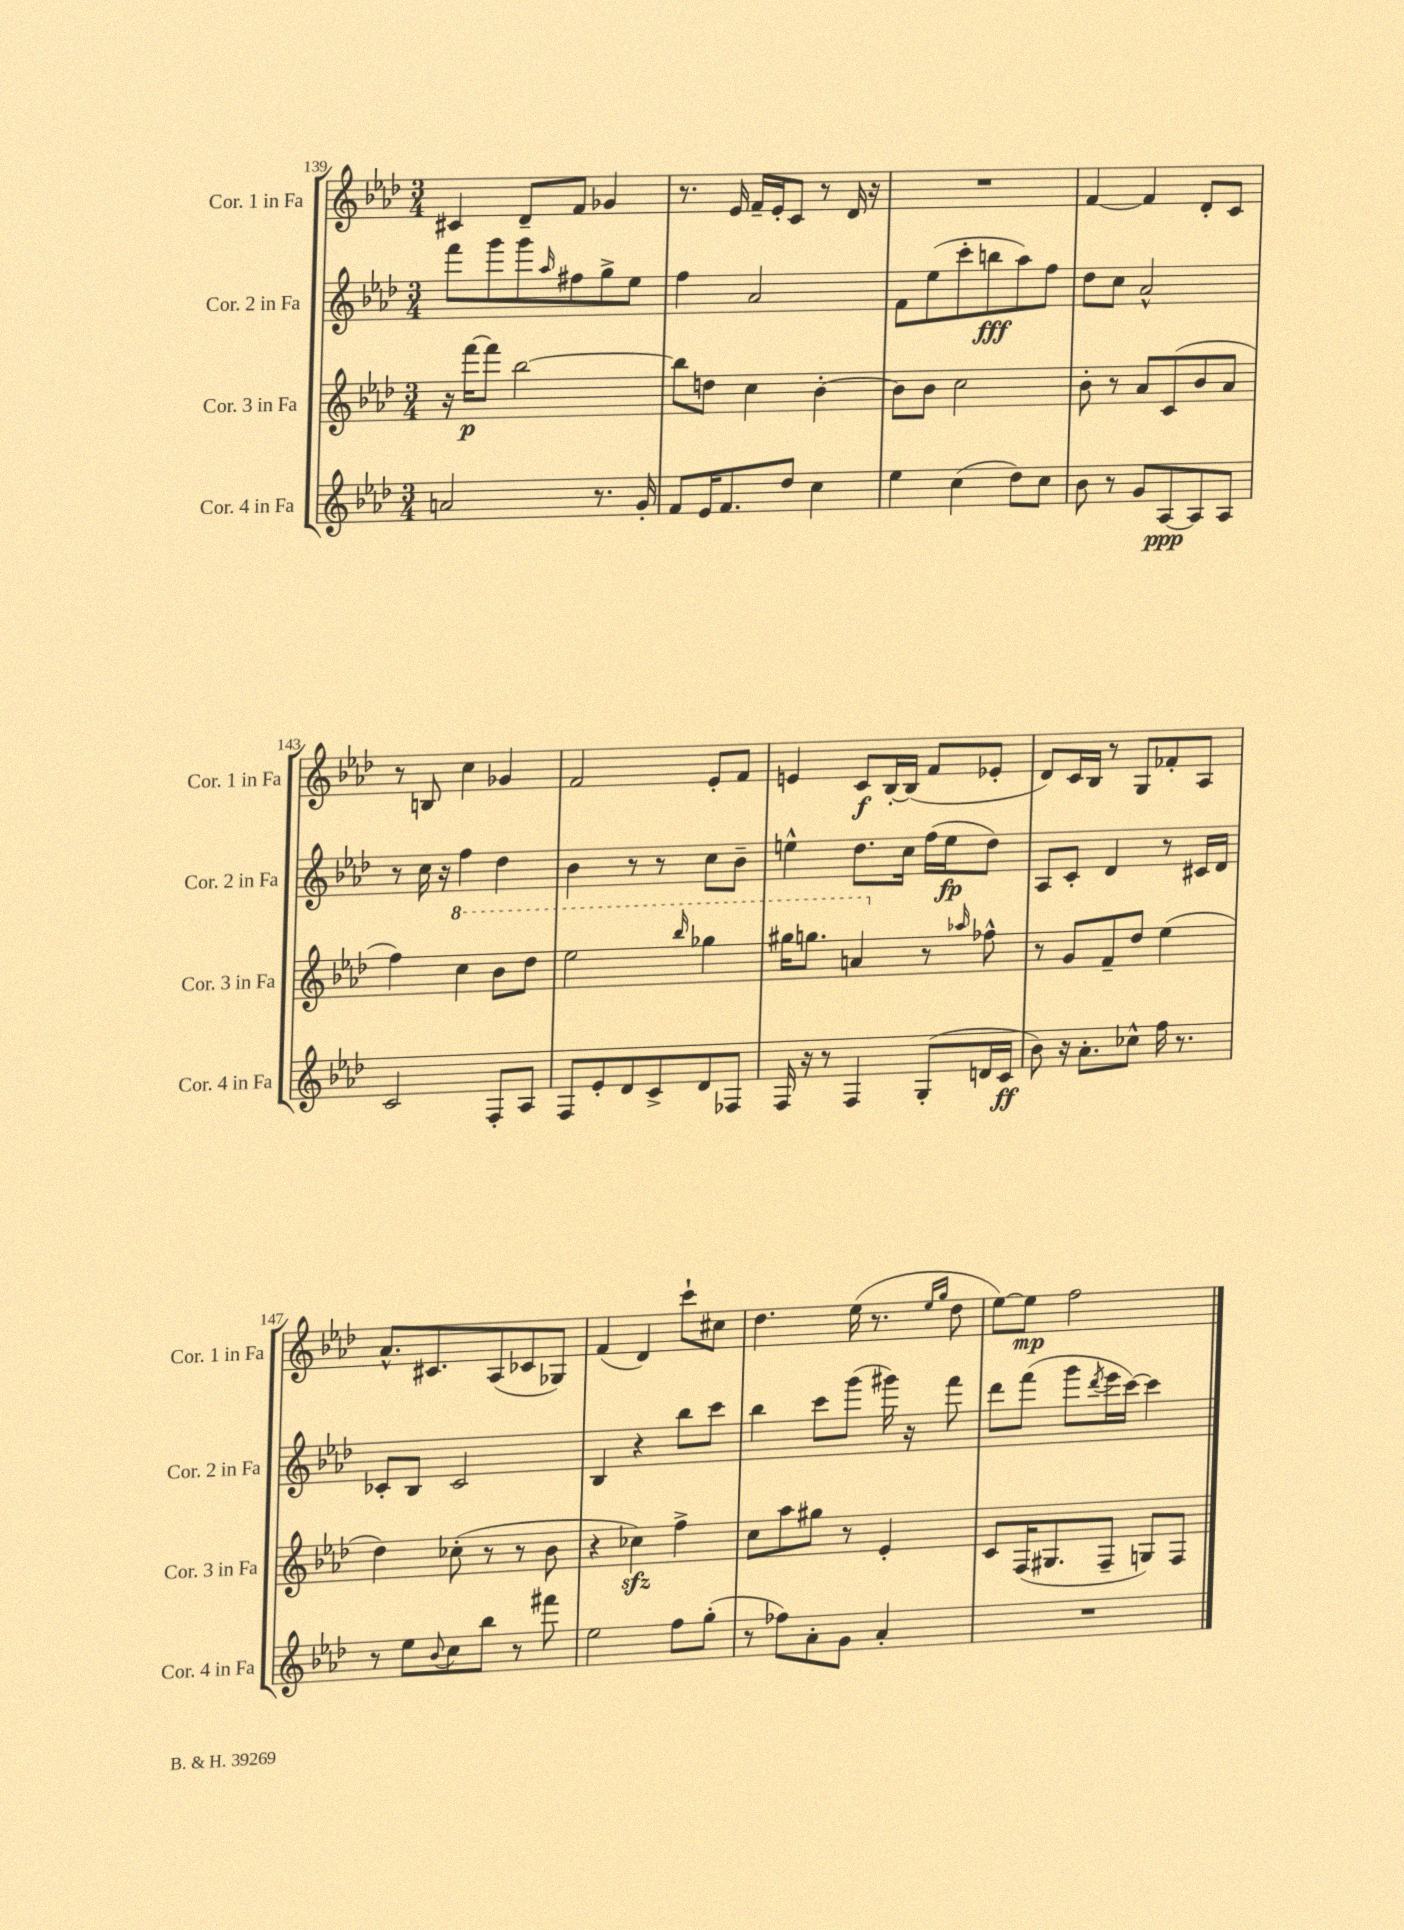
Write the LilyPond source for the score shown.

<<
\new StaffGroup <<
\new Staff = "s0" \with { instrumentName = "Cor. 1 in Fa" shortInstrumentName = "Cor. 1 in Fa" } {
    \clef treble \key aes \major \numericTimeSignature \time 3/4
    cis'4 des'8-- f'8 ges'4 |
    r8. ees'16 f'16-- ees'16-. c'8 r8 des'16 r16 |
    R2. |
    f'4~ f'4 des'8-. c'8 |
    r8 b8 c''4 ges'4 |
    f'2 ees'8-. f'8 |
    e'4 c'8\f bes16~-. bes16( f'8 ees'8-. |
    des'8) c'16 bes16 r8 g8 fes'8-. aes8 |
    aes'8.-^ cis'8. aes8( ces'8 ges8) |
    f'4( des'4) c'''8-! cis''8 |
    des''4. ees''16( r8. \grace { ees''16 g''16 } des''8 |
    ees''8~) ees''8\mp f''2 \bar "|." |
}
\new Staff = "s1" \with { instrumentName = "Cor. 2 in Fa" shortInstrumentName = "Cor. 2 in Fa" } {
    \clef treble \key aes \major \numericTimeSignature \time 3/4
    f'''8 g'''8 g'''8 \grace { aes''16 } fis''8 g''8-> ees''8 |
    f''4 aes'2 |
    f'8 ees''8( c'''8-. b''8\fff aes''8) f''8 |
    des''8 c''8 aes'2-^ |
    r8 c''16 r16 f''4 des''4 |
    bes'4 r8 r8 c''8 bes'8-- |
    e''4-^ des''8. c''16 f''16( e''16\fp des''8) |
    aes8 c'8-. des'4 r8 cis'16 des'16 |
    ces'8-. bes8 ces'2 |
    bes4 r4 bes''8 c'''8 |
    bes''4 c'''8 g'''8( gis'''16) r16 f'''8 |
    des'''8 f'''8( g'''8 \acciaccatura { des'''8 } ees'''16 c'''16~) c'''4 \bar "|." |
}
\new Staff = "s2" \with { instrumentName = "Cor. 3 in Fa" shortInstrumentName = "Cor. 3 in Fa" } {
    \clef treble \key aes \major \numericTimeSignature \time 3/4
    r16 f'''16~\p f'''8 bes''2~ |
    bes''8 d''8 c''4 bes'4~-. |
    bes'8 bes'8 c''2 |
    bes'8-. r8 aes'8 c'8( bes'8 aes'8 |
    f''4) \ottava #1 c'''4 bes''8 des'''8 |
    ees'''2 \grace { bes'''16 } ges'''4 |
    gis'''16 g'''8. a''4 \ottava #0 r8 \grace { aes''16 } fes''8-^ |
    r8 g'8 f'8-- des''8 ees''4( |
    des''4) ces''8-.( r8 r8 bes'8 |
    r4 ces''4\sfz) f''4-> |
    c''8 aes''8 gis''8 r8 ees'4-. |
    c'8 f16( gis8. f8-- g8) f8 \bar "|." |
}
\new Staff = "s3" \with { instrumentName = "Cor. 4 in Fa" shortInstrumentName = "Cor. 4 in Fa" } {
    \clef treble \key aes \major \numericTimeSignature \time 3/4
    a'2 r8. g'16-. |
    f'8 ees'16 f'8. des''8 c''4 |
    ees''4 c''4( des''8) c''8 |
    bes'8 r8 g'8 aes8~\ppp aes8 aes8 |
    c'2 f8-. aes8 |
    f8 ees'8-. des'8 c'8-> des'8 fes8 |
    f16 r16 r8 f4 g8-.( d'16 c'16\ff |
    bes'8) r16 aes'8.-. ces''8-^ f''16 r8. |
    r8 ees''8 \appoggiatura { bes'8 } c''8 bes''8 r8 fis'''8 |
    ees''2 f''8 g''8-.( |
    r8 fes''8) aes'8-. g'8 aes'4-. |
    R2. \bar "|." |
}
>>
>>
\layout { \context { \Score currentBarNumber = #139 } }
